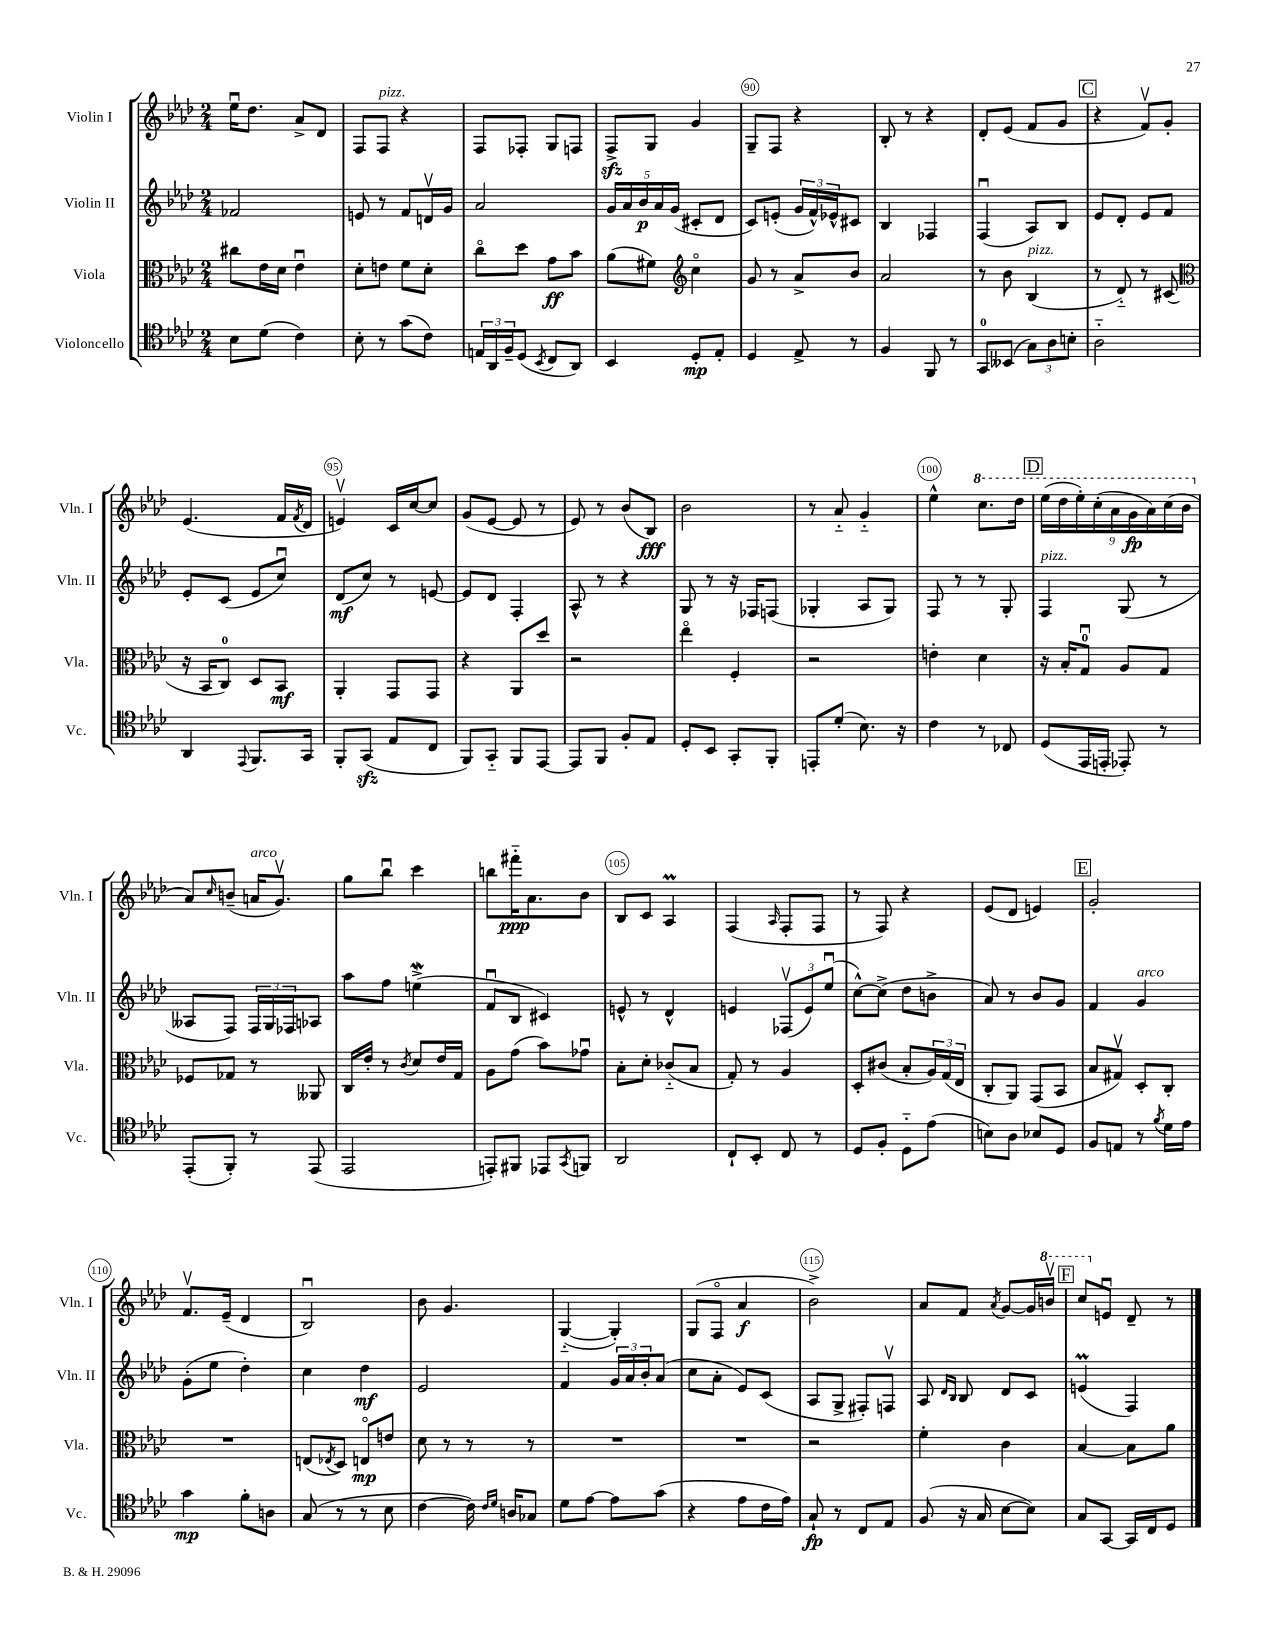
<<
\new StaffGroup <<
\new Staff = "s0" \with { instrumentName = "Violin I" shortInstrumentName = "Vln. I" } {
    \clef treble \key aes \major \numericTimeSignature \time 2/4
    ees''16\downbow des''8. aes'8-> des'8 |
    f8 f8^\markup { \italic "pizz." } r4 |
    f8 fes8-. g8 f8 |
    f8->\sfz g8 g'4 |
    g8-- f8 r4 |
    bes8-. r8 r4 |
    des'8-. ees'8( f'8 g'8 |
    \mark \markup { \box "C" } r4 f'8\upbow) g'8-. |
    ees'4.( f'16 \acciaccatura { f'8 } des'16 |
    e'4\upbow) c'16 c''16~ c''8 |
    g'8( ees'8~ ees'8 r8 |
    ees'8) r8 bes'8( bes8\fff) |
    bes'2 |
    r8 aes'8-_ g'4-_ |
    ees''4-^ \ottava #1 c'''8. des'''16 |
    \mark \markup { \box "D" } \tuplet 9/8 { ees'''16( des'''16 ees'''16-.) c'''16-.( aes''16 g''16\fp aes''16) c'''16( bes''16 \ottava #0 } |
    aes'8) \grace { c''16 } b'8--( a'16^\markup { \italic "arco" } g'8.\upbow) |
    g''8 bes''8\downbow c'''4 |
    b''8 fis'''16-_\ppp aes'8. bes'8 |
    bes8 c'8 aes4\prall |
    f4( \grace { aes16 } f8-. f8 |
    r8 f8) r4 |
    ees'8( des'8 e'4) |
    \mark \markup { \box "E" } g'2-. |
    f'8.\upbow ees'16--( des'4 |
    bes2\downbow) |
    bes'8 g'4. |
    g4~-_( g4-.) |
    g8( f8\flageolet aes'4\f |
    bes'2->) |
    aes'8 f'8 \acciaccatura { aes'8 } g'8~ g'16 \ottava #1 b''16\upbow |
    \mark \markup { \box "F" } c'''8 \ottava #0 e'8\downbow des'8-- r8 \bar "|." |
}
\new Staff = "s1" \with { instrumentName = "Violin II" shortInstrumentName = "Vln. II" } {
    \clef treble \key aes \major \numericTimeSignature \time 2/4
    fes'2 |
    e'8 r8 f'8 d'16\upbow g'16 |
    aes'2 |
    \tuplet 5/4 { g'16 aes'16 bes'16\p aes'16 g'16( } cis'8-. des'8 |
    c'8) e'8-.( \tuplet 3/2 { g'16 f'16-^) ees'16-^ } cis'8 |
    bes4 fes4 |
    f4\downbow( aes8) bes8 |
    \mark \markup { \box "C" } ees'8 des'8-. ees'8 f'8 |
    ees'8-. c'8( ees'8 c''8\downbow) |
    des'8\mf( c''8) r8 e'8~ |
    e'8 des'8 f4-. |
    aes8-^ r8 r4 |
    g8 r8 r16 fes16 f8( |
    ges4-. aes8 ges8) |
    f8 r8 r8 g8-. |
    \mark \markup { \box "D" } f4^\markup { \italic "pizz." } g8( r8 |
    aeses8 f8) \tuplet 3/2 { f16 g16 fes16 } aes8 |
    aes''8 f''8 e''4->\mordent( |
    f'8\downbow bes8 cis'4) |
    e'8-^ r8 des'4-^ |
    e'4 \tuplet 3/2 { fes8\upbow( e'8) ees''8\downbow( } |
    c''8~-^) c''8->( des''8 b'8-> |
    aes'8) r8 bes'8 g'8 |
    \mark \markup { \box "E" } f'4 g'4^\markup { \italic "arco" } |
    g'8-.( ees''8 des''4-.) |
    c''4 des''4\mf |
    ees'2 |
    f'4 \tuplet 3/2 { g'16 aes'16 bes'16-. } aes'8( |
    c''8 aes'8-. ees'8) c'8( |
    aes8 g8-> fis8-.) f8\upbow |
    aes8 \grace { des'16 bes16 } bes8 des'8 c'8 |
    \mark \markup { \box "F" } e'4\prall( f4) \bar "|." |
}
\new Staff = "s2" \with { instrumentName = "Viola" shortInstrumentName = "Vla." } {
    \clef alto \key aes \major \numericTimeSignature \time 2/4
    cis''8 ees'16 des'16 ees'4\downbow |
    des'8-. e'8 f'8 des'8-. |
    c''8\flageolet des''8 g'8\ff bes'8 |
    aes'8( fis'8) \clef treble c''4\flageolet |
    g'8 r8 aes'8-> bes'8 |
    aes'2 |
    r8 bes'8 bes4^\markup { \italic "pizz." }( |
    \mark \markup { \box "C" } r8 des'8-_) r8 cis'8( |
    \clef alto r16 bes,16 c8-0) des8 bes,8\mf |
    aes,4-. g,8 g,8 |
    r4 aes,8 des''8 |
    r2 |
    ees''4\flageolet f4-. |
    r2 |
    e'4-. des'4 |
    \mark \markup { \box "D" } r16 bes16-. g8-0\downbow aes8 g8 |
    fes8 ges8 r8 aeses,8 |
    c16 ees'16-. r8 \acciaccatura { c'8 } des'8 ees'16 g16 |
    aes8 g'8( bes'8) ges'8\downbow |
    bes8-. des'8-. ces'8-_( bes8 |
    g8-.) r8 aes4 |
    des8-. cis'8( bes8-. \tuplet 3/2 { aes16) g16( ees16 } |
    c8-. aes,8) g,8( bes,8 |
    \mark \markup { \box "E" } bes8 gis8\upbow) des8-. c8-. |
    R2 |
    e8( \acciaccatura { ees8 } des8) e8\flageolet\mp e'8 |
    des'8 r8 r8 r8 |
    R2 |
    R2 |
    r2 |
    f'4-. c'4 |
    \mark \markup { \box "F" } bes4~ bes8 aes'8 \bar "|." |
}
\new Staff = "s3" \with { instrumentName = "Violoncello" shortInstrumentName = "Vc." } {
    \clef tenor \key aes \major \numericTimeSignature \time 2/4
    bes8 des'8( c'4) |
    bes8-. r8 g'8( c'8) |
    \tuplet 3/2 { e16 aes,16 f16-- } des8( \acciaccatura { bes,8 } c8 aes,8) |
    bes,4 des8-.\mp ees8-. |
    des4 ees8-> r8 |
    f4 f,8 r8 |
    g,8-0 beses,8( \tuplet 3/2 { g8) aes8 b8-. } |
    \mark \markup { \box "C" } aes2-_ |
    aes,4 \appoggiatura { ees,8 } f,8. g,16 |
    f,8-. g,8\sfz( ees8 c8 |
    f,8) g,8-_ f,8 ees,8~ |
    ees,8 f,8 f8-. ees8 |
    des8-. bes,8 g,8-. f,8-. |
    e,8-. des'8-.( bes8.) r16 |
    c'4 r8 ces8 |
    \mark \markup { \box "D" } des8( ees,16 e,16-. ees,8-.) r8 |
    ees,8-.( f,8-.) r8 ees,8( |
    ees,2 |
    e,8-.) fis,8 ees,8 \acciaccatura { g,8 } f,8 |
    aes,2 |
    c8-! bes,8-. c8 r8 |
    des8 f8-. des8-_ ees'8( |
    b8) aes8 bes8 des8 |
    \mark \markup { \box "E" } f8 e8 r8 \acciaccatura { f'8 } des'16 ees'16 |
    g'4\mp f'8-. a8 |
    g8( r8 r8 bes8 |
    c'4~ c'16) \grace { c'16 des'16 } a16 ges8 |
    des'8 ees'8~ ees'8 g'8( |
    r4 ees'8 c'16 ees'16) |
    g8-!\fp r8 c8 ees8 |
    f8( r16 g16 bes8~ bes8) |
    \mark \markup { \box "F" } g8 g,8~ g,16 c16 des8 \bar "|." |
}
>>
>>
\layout { \context { \Score currentBarNumber = #86 \override BarNumber.break-visibility = ##(#f #t #t) barNumberVisibility = #(every-nth-bar-number-visible 5) \override BarNumber.stencil = #(make-stencil-circler 0.1 0.3 ly:text-interface::print) } }
